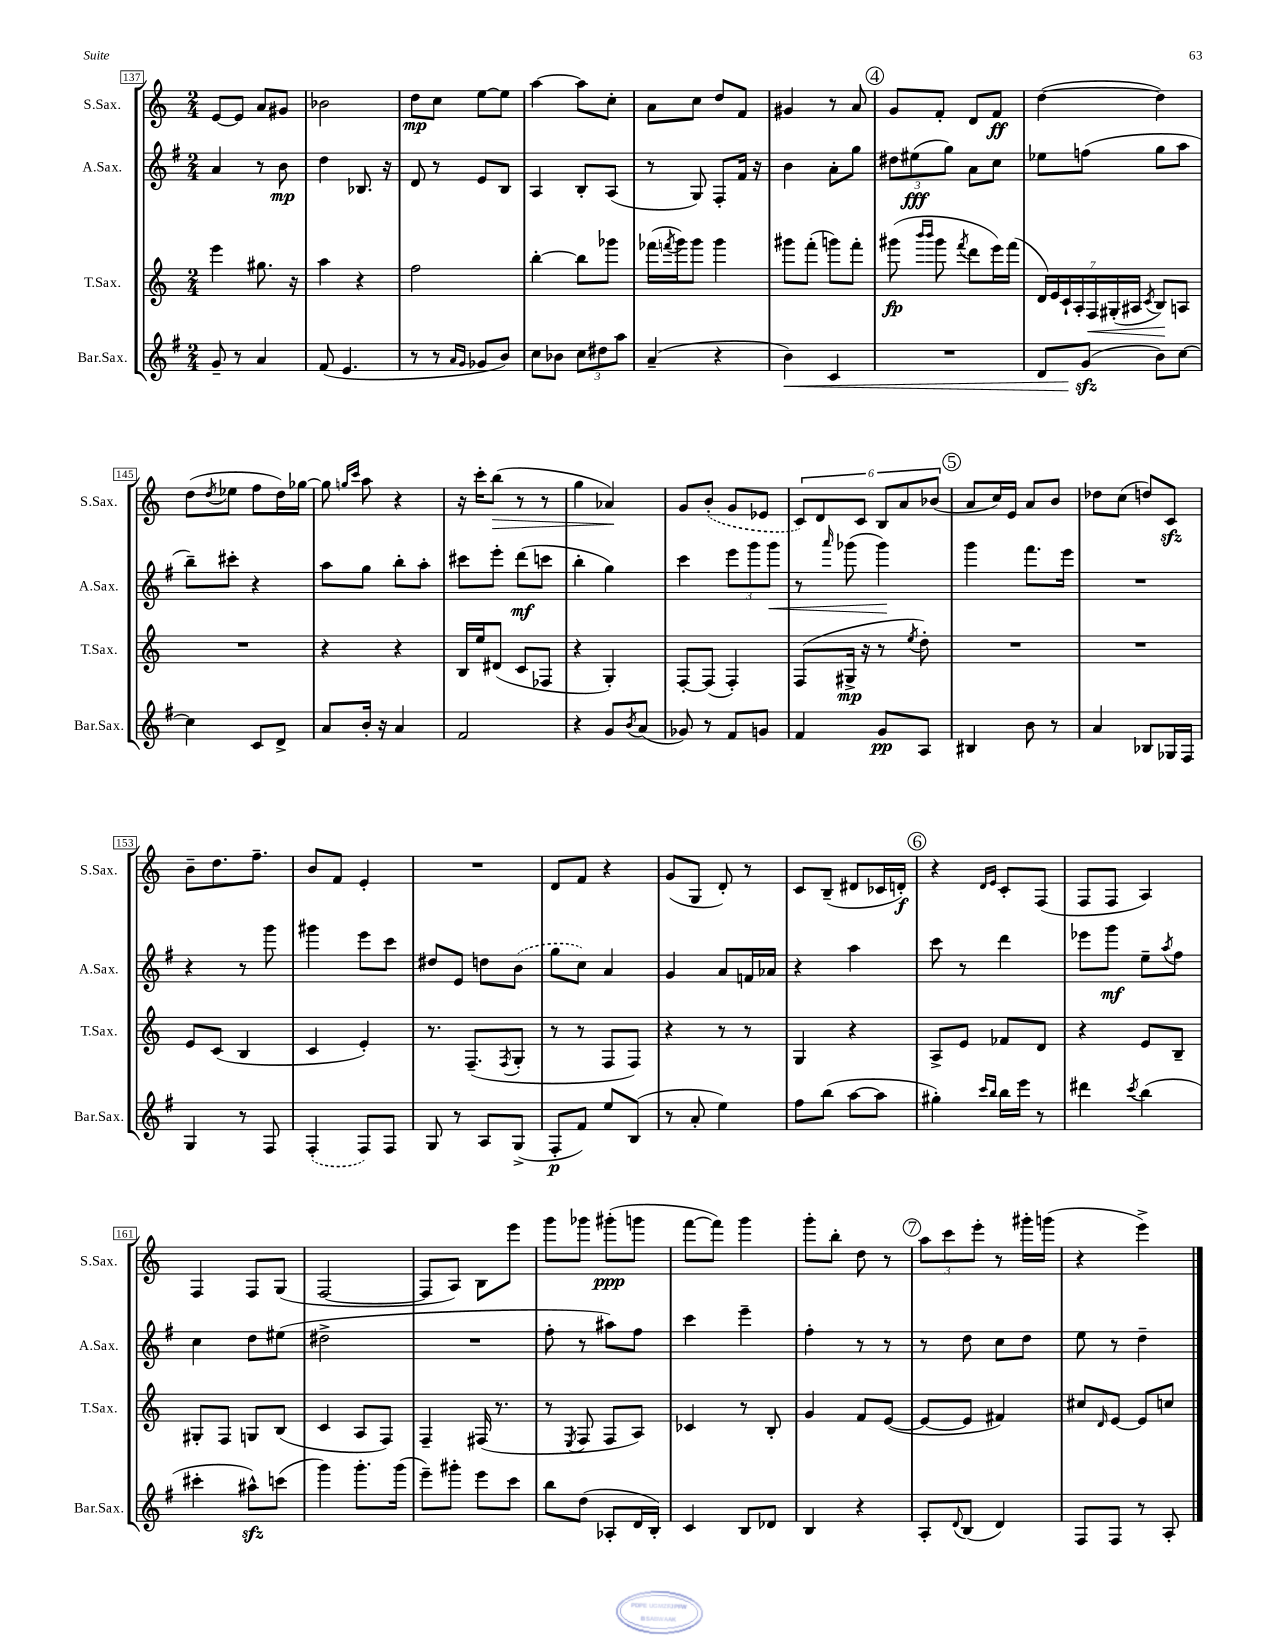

**kern	**dynam	**kern	**dynam	**kern	**dynam	**kern	**dynam
*part4	*part4	*part3	*part3	*part2	*part2	*part1	*part1
*staff4	*staff4	*staff3	*staff3	*staff2	*staff2	*staff1	*staff1
*I"Bar.Sax.	*	*I"T.Sax.	*	*I"A.Sax.	*	*I"S.Sax.	*
*I'Bar.Sax.	*	*I'T.Sax.	*	*I'A.Sax.	*	*I'S.Sax.	*
*clefG2	*	*clefG2	*	*clefG2	*	*clefG2	*
*k[f#]	*	*k[]	*	*k[f#]	*	*k[]	*
*M2/4	*	*M2/4	*	*M2/4	*	*M2/4	*
=137	=137	=137	=137	=137	=137	=137	=137
8g~/	.	4eee\	.	4a/	.	[8e/L	.
8r	.	.	.	.	.	8e/J]	.
4a/	.	8.gg#X\	.	8r	.	8a/L	.
.	.	.	.	8b\	mp	8g#X/J	.
.	.	16r	.	.	.	.	.
=138	=138	=138	=138	=138	=138	=138	=138
(8f#/	.	4aa\	.	4dd\	.	2b-X\	.
4.e/	.	.	.	.	.	.	.
.	.	4r	.	8.B-X/	.	.	.
.	.	.	.	16r	.	.	.
=139	=139	=139	=139	=139	=139	=139	=139
8r	.	2ff\	.	8d/	.	8dd\L	mp
8r	.	.	.	8r	.	8cc\J	.
16qqa/LL	.	.	.	.	.	.	.
16qqg/JJ	.	.	.	.	.	.	.
8g-X/L	.	.	.	8e/L	.	[8ee\L	.
8b/J)	.	.	.	8B/J	.	8ee\J]	.
=140	=140	=140	=140	=140	=140	=140	=140
8cc\L	.	[4bb'\	.	4A/	.	[4aa\	.
8b-X\J	.	.	.	.	.	.	.
12cc\L	.	8bb\L]	.	8B'/L	.	8aa\L]	.
12dd#X\	.	.	.	.	.	.	.
.	.	8ggg-X\J	.	(8A/J	.	8cc'\J	.
12aa\J	.	.	.	.	.	.	.
=141	=141	=141	=141	=141	=141	=141	=141
(4a~/	.	(16fff-X\LL	.	8r	.	8a\L	.
.	.	8qfffn/	.	.	.	.	.
.	.	16ggg\J)	.	.	.	.	.
.	.	8ggg\J	.	8G/)	.	8cc\J	.
4r	.	4ggg\	.	8F#'/L	.	8dd/L	.
.	.	.	.	16f#/Jk	.	8f/J	.
.	.	.	.	16r	.	.	.
=142	=142	=142	=142	=142	=142	=142	=142
!	!LO:HP:b	!	!	!	!	!	!
4b\)	<	8ggg#X\L	.	4b\	.	4g#X/	.
.	.	(8fff'\J	.	.	.	.	.
4c/	.	8gggn\L)	.	8a'\L	.	8r	.
.	.	8fff'\J	.	8gg\J	.	8a/	.
!!LO:REH:place=s1:t=4
=143	=143	=143	=143	=143	=143	=143	=143
2r	.	(8ggg#X\	fp	12dd#X\L	.	8g/L	.
.	.	.	.	(12ee#X\	fff	.	.
.	.	16qqbbb/LL	.	.	.	.	.
.	.	16qqbbb/JJ	.	.	.	.	.
.	.	8ggg#\	.	.	.	8f'/J	.
.	.	.	.	12gg\J)	.	.	.
.	.	8qfff/	.	.	.	.	.
.	.	8ddd\L	.	8a\L	.	8d/L	.
.	.	16eee\L)	.	8cc\J	.	8f/J	ff
.	.	(16fff\JJ	.	.	.	.	.
=144	=144	=144	=144	=144	=144	=144	=144
8d/L	.	28d/LL)	.	8ee-X\L	.	([4dd\	.
.	.	28e/	.	.	.	.	.
.	.	28c`/	.	.	.	.	.
.	.	28A'/	.	.	.	.	.
(8gzz/J	.	.	.	(8ffn\J	.	.	.
!	!	!	!LO:HP:b	!	!	!	!
.	.	28F/	<	.	.	.	.
.	.	(28G#X'/	.	.	.	.	.
.	.	28A#X/JJ	.	.	.	.	.
.	.	8qc/	.	.	.	.	.
8b\L)	[	8B/L)	.	8gg\L	.	4dd\])	.
[8cc\J	.	8An/J	[	8aa\J	.	.	.
!!LO:LB:g=z
=145	=145	=145	=145	=145	=145	=145	=145
4cc\]	.	2r	.	8bb~\L)	.	(8dd\L	.
.	.	.	.	.	.	8qdd/	.
.	.	.	.	8ccc#X'\J	.	8ee-X\J	.
8c/L	.	.	.	4r	.	8ff\L	.
8d^/J	.	.	.	.	.	16dd\L)	.
.	.	.	.	.	.	[16gg-X\JJ	.
=146	=146	=146	=146	=146	=146	=146	=146
8a/L	.	4r	.	8aa\L	.	8gg-\]	.
.	.	.	.	.	.	16qqggn/LL	.
.	.	.	.	.	.	16qqccc/JJ	.
16b'/Jk	.	.	.	8gg\J	.	8aa\	.
16r	.	.	.	.	.	.	.
4a/	.	4r	.	8bb'\L	.	4r	.
.	.	.	.	8aa'\J	.	.	.
=147	=147	=147	=147	=147	=147	=147	=147
2f#/	.	16B/LL	.	8ccc#X\L	.	16r	.
.	.	16ee/J	.	.	.	16ccc'\KL	.
!	!	!	!	!	!	!	!LO:HP:b
.	.	(8d#X/J	.	8eee'\J	.	(8bb\J	>
.	.	8c/L	.	(8ddd\L	mf	8r	.
.	.	8F-X/J	.	8cccn\J	.	8r	.
=148	=148	=148	=148	=148	=148	=148	=148
4r	.	4r	.	4bb'\	.	4gg\	.
8g/L	.	4G'/)	.	4gg\)	.	4a-X/)	.
8qb/	.	.	.	.	.	.	.
(8a/J	.	.	.	.	.	.	.
.	.	.	.	.	.	.	]
=149	=149	=149	=149	=149	=149	=149	=149
8g-X/)	.	[8F'/L	.	4ccc\	.	8g/L	.
8r	.	(8F/J]	.	.	.	(8b'/J	.
8f#/L	.	4F'/)	.	12eee\L	.	8g/L	.
.	.	.	.	12ggg\	.	.	.
8gn/J	.	.	.	.	.	8e-X/J	.
!	!	!	!	!	!LO:HP:b	!	!
.	.	.	.	12ggg\J	<	.	.
=150	=150	=150	=150	=150	=150	=150	=150
4f#/	.	(8F/L	.	8r	.	12c/L)	.
.	.	.	.	.	.	12d/	.
.	.	.	.	16qqaaa/	.	.	.
.	.	16G#X^/Jk	mp	(8ggg-X\	.	.	.
.	.	.	.	.	.	12c/J	.
.	.	16r	.	.	.	.	.
8g/L	pp	8r	.	4ggg-\)	.	12B/L	.
.	.	.	.	.	.	12a/	.
.	.	8qee/	.	.	.	.	.
8A/J	.	8dd'\)	.	.	.	.	.
.	.	.	.	.	.	(12b-X/J	.
.	.	.	.	.	[	.	.
!!LO:REH:place=s1:t=5
=151	=151	=151	=151	=151	=151	=151	=151
4B#X/	.	2r	.	4ggg\	.	8a/L	.
.	.	.	.	.	.	16cc/L)	.
.	.	.	.	.	.	16e/JJ	.
8b\	.	.	.	8.fff#\L	.	8a/L	.
8r	.	.	.	.	.	8b/J	.
.	.	.	.	16eee\Jk	.	.	.
=152	=152	=152	=152	=152	=152	=152	=152
4a/	.	2r	.	2r	.	8dd-X\L	.
.	.	.	.	.	.	(8cc\J	.
8B-X/L	.	.	.	.	.	8ddn/L)	.
16G-X/L	.	.	.	.	.	8czz/J	.
16F#/JJ	.	.	.	.	.	.	.
!!LO:LB:g=z
=153	=153	=153	=153	=153	=153	=153	=153
4G/	.	8e/L	.	4r	.	8b~\L	.
.	.	(8c/J	.	.	.	8.dd\	.
8r	.	4B/	.	8r	.	.	.
.	.	.	.	.	.	8.ff~\J	.
8F#/	.	.	.	8ggg\	.	.	.
=154	=154	=154	=154	=154	=154	=154	=154
(4F#'/	.	4c/	.	4ggg#X\	.	8b/L	.
.	.	.	.	.	.	8f/J	.
8F#/L)	.	4e'/)	.	8eee\L	.	4e'/	.
8F#/J	.	.	.	8ccc\J	.	.	.
=155	=155	=155	=155	=155	=155	=155	=155
8G/	.	8.r	.	8dd#X/L	.	2r	.
8r	.	.	.	8e/J	.	.	.
.	.	(8.F~/L	.	.	.	.	.
8A/L	.	.	.	8ddn\L	.	.	.
.	.	8qF/	.	.	.	.	.
(8G^/J	.	8G'/J	.	(8b\J	.	.	.
=156	=156	=156	=156	=156	=156	=156	=156
8F#'/L	p	8r	.	8gg\L	.	8d/L	.
8f#/J)	.	8r	.	8cc\J)	.	8f/J	.
8ee/L	.	8F/L	.	4a/	.	4r	.
(8B/J	.	8F/J)	.	.	.	.	.
=157	=157	=157	=157	=157	=157	=157	=157
8r	.	4r	.	4g/	.	(8g/L	.
8a'/	.	.	.	.	.	8G/J	.
4ee\)	.	8r	.	8a/L	.	8d'/)	.
.	.	8r	.	16fn/L	.	8r	.
.	.	.	.	16a-X/JJ	.	.	.
=158	=158	=158	=158	=158	=158	=158	=158
8ff#\L	.	4G/	.	4r	.	8c/L	.
(8bb\J	.	.	.	.	.	(8B~/J	.
[8aa\L	.	4r	.	4aa\	.	8d#X/L	.
8aa\J]	.	.	.	.	.	16c-X/L	.
.	.	.	.	.	.	16dn'/JJ)	f
!!LO:REH:place=s1:t=6
=159	=159	=159	=159	=159	=159	=159	=159
4gg#X'\)	.	8A^/L	.	8ccc\	.	4r	.
.	.	8e/J	.	8r	.	.	.
16qqccc/LL	.	.	.	.	.	16qqd/LL	.
16qqbb/JJ	.	.	.	.	.	16qqe/JJ	.
16bb\LL	.	8f-X/L	.	4ddd\	.	8c'/L	.
16eee\JJ	.	.	.	.	.	.	.
8r	.	8d/J	.	.	.	(8F/J	.
=160	=160	=160	=160	=160	=160	=160	=160
4ddd#X\	.	4r	.	8eee-X\L	.	8F/L	.
.	.	.	.	8ggg\J	mf	8F/J	.
8qccc/	.	.	.	.	.	.	.
(4bb\	.	8e/L	.	8ee~\L	.	4A/)	.
.	.	.	.	8qaa/	.	.	.
.	.	8B~/J	.	8ff#\J	.	.	.
!!LO:LB:g=z
=161	=161	=161	=161	=161	=161	=161	=161
4ccc#X'\	.	8G#X'/L	.	4cc\	.	4F/	.
.	.	8F/J	.	.	.	.	.
8aa#Xzz^^\L)	.	8Gn/L	.	8dd\L	.	8F/L	.
(8cccn\J	.	(8B/J	.	(8ee#X\J	.	(8G/J	.
=162	=162	=162	=162	=162	=162	=162	=162
4ggg\)	.	4c/	.	2dd#X^\	.	[2F/	.
8.ggg'\L	.	8A/L	.	.	.	.	.
.	.	8F/J)	.	.	.	.	.
(16ggg\Jk	.	.	.	.	.	.	.
=163	=163	=163	=163	=163	=163	=163	=163
8eee~\L)	.	4F~/	.	2r	.	8F/L]	.
8ggg#X'\J	.	.	.	.	.	8A/J)	.
8eee\L	.	(16F#X/	.	.	.	8B\L	.
.	.	8.r	.	.	.	.	.
8ccc\J	.	.	.	.	.	8eee\J	.
=164	=164	=164	=164	=164	=164	=164	=164
8bb\L	.	8r	.	8ff#'\	.	8ggg\L	.
.	.	8qE/	.	.	.	.	.
(8dd\J	.	8F/	.	8r	.	8ggg-X\J	.
8A-X'/L	.	8F/L	.	8aa#X\L)	.	(8ggg#X'\L	ppp
16d/L	.	8A/J)	.	8ff#\J	.	8gggn\J	.
16B'/JJ)	.	.	.	.	.	.	.
=165	=165	=165	=165	=165	=165	=165	=165
4c/	.	4c-X/	.	4ccc\	.	[8fff\L	.
.	.	.	.	.	.	8fff\J])	.
8B/L	.	8r	.	4eee~\	.	4ggg\	.
8d-X/J	.	8B'/	.	.	.	.	.
=166	=166	=166	=166	=166	=166	=166	=166
4B/	.	4g/	.	4ff#'\	.	8ggg'\L	.
.	.	.	.	.	.	8bb'\J	.
4r	.	8f/L	.	8r	.	8dd\	.
.	.	([8e/J	.	8r	.	8r	.
!!LO:REH:place=s1:t=7
=167	=167	=167	=167	=167	=167	=167	=167
8A'/L	.	8e/L_	.	8r	.	12aa\L	.
.	.	.	.	.	.	12ccc\	.
8qqd/	.	.	.	.	.	.	.
(8B/J	.	8e/J]	.	8dd\	.	.	.
.	.	.	.	.	.	12eee'\J	.
4d/)	.	4f#X/)	.	8cc\L	.	8r	.
.	.	.	.	8dd\J	.	16ggg#X'\LL	.
.	.	.	.	.	.	(16gggn\JJ	.
=168	=168	=168	=168	=168	=168	=168	=168
8F#/L	.	8cc#X/L	.	8ee\	.	4r	.
.	.	16qqd/	.	.	.	.	.
8F#/J	.	[8e/J	.	8r	.	.	.
8r	.	8e/L]	.	4dd~\	.	4eee^\)	.
8A'/	.	8ccn/J	.	.	.	.	.
==	==	==	==	==	==	==	==
*-	*-	*-	*-	*-	*-	*-	*-
